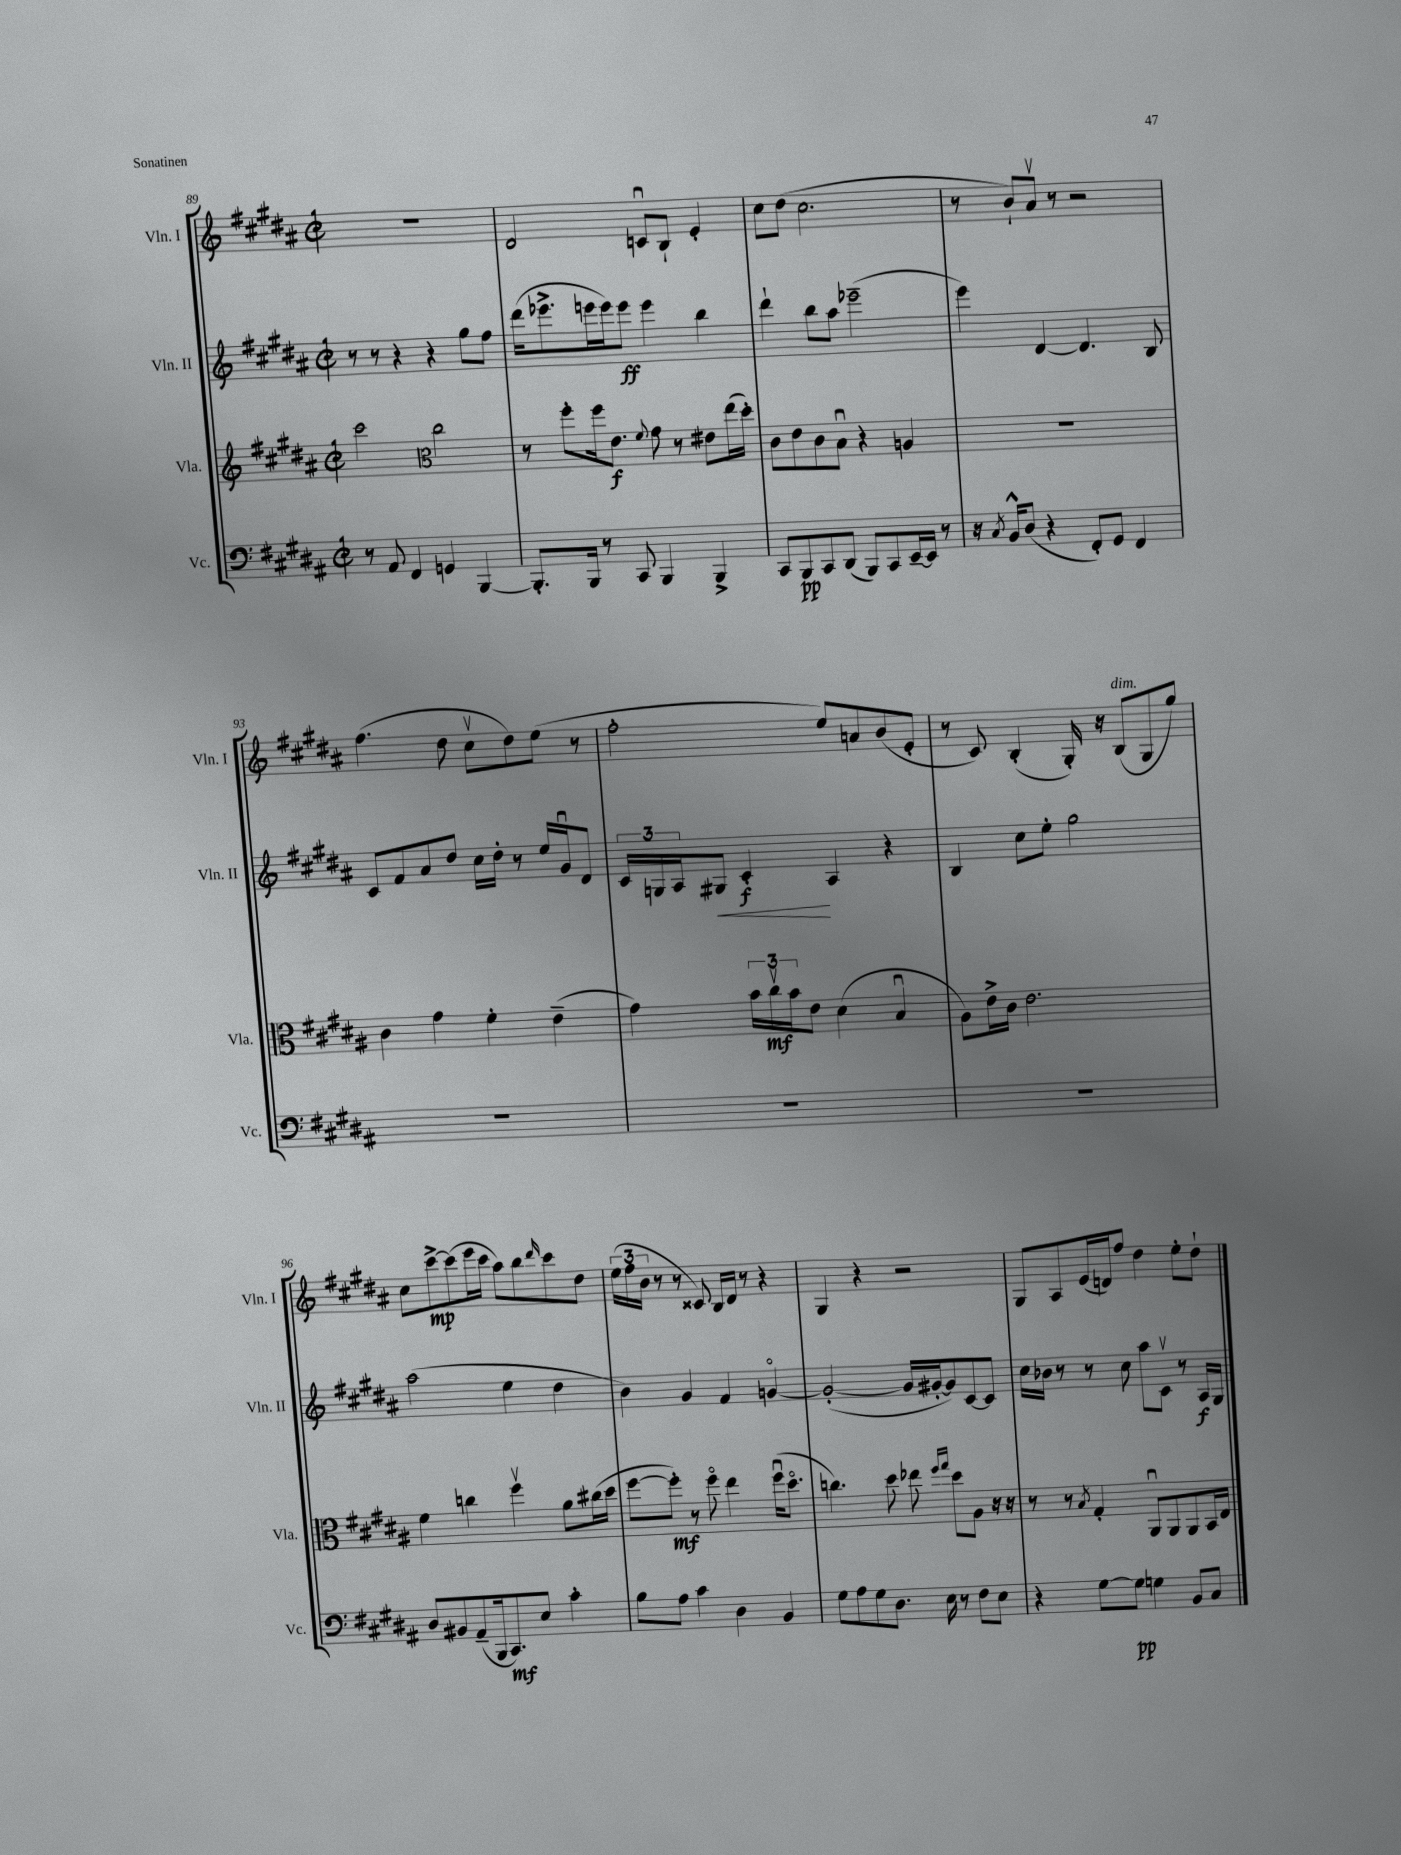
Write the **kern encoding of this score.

**kern	**dynam	**kern	**dynam	**kern	**dynam	**kern	**dynam
*part4	*part4	*part3	*part3	*part2	*part2	*part1	*part1
*staff4	*staff4	*staff3	*staff3	*staff2	*staff2	*staff1	*staff1
*I"Vc.	*	*I"Vla.	*	*I"Vln. II	*	*I"Vln. I	*
*I'Vc.	*	*I'Vla.	*	*I'Vln. II	*	*I'Vln. I	*
*clefF4	*	*clefG2	*	*clefG2	*	*clefG2	*
*k[f#c#g#d#a#]	*	*k[f#c#g#d#a#]	*	*k[f#c#g#d#a#]	*	*k[f#c#g#d#a#]	*
*M2/2	*	*M2/2	*	*M2/2	*	*M2/2	*
*met(c|)	*	*met(c|)	*	*met(c|)	*	*met(c|)	*
=89	=89	=89	=89	=89	=89	=89	=89
8r	.	2ccc#\	.	8r	.	1r	.
8AA#/	.	.	.	8r	.	.	.
4FF#/	.	.	.	4r	.	.	.
*	*	*clefC3	*	*	*	*	*
4GGn/	.	2cc#\	.	4r	.	.	.
[4BBB/	.	.	.	8gg#\L	.	.	.
.	.	.	.	8ff#\J	.	.	.
=90	=90	=90	=90	=90	=90	=90	=90
8.BBB'/L]	.	8r	.	(16ddd#\KL	.	2d#/	.
.	.	.	.	8.eee-X^\	.	.	.
.	.	8ff#'\L	.	.	.	.	.
16BBB/Jk	.	.	.	.	.	.	.
8r	.	16ff#\k	.	16eeen\L	.	.	.
.	.	8.e\J	f	16eee\J)	.	.	.
8CC#/	.	.	.	8eee\J	ff	.	.
.	.	8qqf#/	.	.	.	.	.
4BBB/	.	8g#\	.	4eee\	.	8cnu/L	.
.	.	8r	.	.	.	8B`/J	.
4BBB^/	.	8e#X\L	.	4bb\	.	4e'/	.
.	.	(16ee\L	.	.	.	.	.
.	.	16dd#'\JJ)	.	.	.	.	.
=91	=91	=91	=91	=91	=91	=91	=91
8CC#/L	.	8c#\L	.	4ddd#`\	.	8cc#\L	.
8BBB/	pp	8e\	.	.	.	(8dd#\J	.
8CC#/	.	8c#\	.	8bb\L	.	2.cc#\	.
(8DD#/J	.	8Bu\J	.	8aa#\J	.	.	.
8BBB/L)	.	4r	.	(2eee-X~\	.	.	.
8CC#/	.	.	.	.	.	.	.
[16EE~/L	.	4An/	.	.	.	.	.
16EE/JJ]	.	.	.	.	.	.	.
8r	.	.	.	.	.	.	.
=92	=92	=92	=92	=92	=92	=92	=92
16r	.	1r	.	4eee\)	.	8r	.
8qC#/	.	.	.	.	.	.	.
16BB^^/KL	.	.	.	.	.	.	.
(8D#/J	.	.	.	.	.	8b`/L)	.
4r	.	.	.	[4d#/	.	8a#v/J	.
.	.	.	.	.	.	8r	.
8FF#'/L)	.	.	.	4.d#/]	.	2r	.
8GG#/J	.	.	.	.	.	.	.
4FF#/	.	.	.	.	.	.	.
.	.	.	.	8B/	.	.	.
!!LO:LB:g=z
=93	=93	=93	=93	=93	=93	=93	=93
1r	.	4c#\	.	8c#/L	.	(4.ff#\	.
.	.	.	.	8f#/	.	.	.
.	.	4g#\	.	8a#/	.	.	.
.	.	.	.	8dd#/J	.	8dd#\	.
.	.	4f#'\	.	16cc#\LL	.	8cc#v\L	.
.	.	.	.	16dd#'\JJ	.	.	.
.	.	.	.	8r	.	8dd#\)	.
.	.	(4e~\	.	16ee/LL	.	(8ee\J	.
.	.	.	.	16g#u/J	.	.	.
.	.	.	.	8d#/J	.	8r	.
=94	=94	=94	=94	=94	=94	=94	=94
1r	.	4g#\)	.	24c#/LL	.	2ff#'\	.
.	.	.	.	24Gn/	.	.	.
.	.	.	.	24A#/J	.	.	.
!	!	!	!	!	!LO:HP:b	!	!
.	.	.	.	8G#X/J	<	.	.
.	.	24b\LL	.	4c#'/	f	.	.
.	.	24cc#v\	mf	.	.	.	.
.	.	24b\J	.	.	.	.	.
.	.	8e\J	.	.	.	.	.
.	.	(4d#\	.	4A#/	[	8ee/L)	.
.	.	.	.	.	.	8an/	.
.	.	4Bu/	.	4r	.	(8b/	.
.	.	.	.	.	.	8e'/J	.
=95	=95	=95	=95	=95	=95	=95	=95
1r	.	8A#\L)	.	4B/	.	8r	.
.	.	16e^\L	.	.	.	8c#/)	.
.	.	16c#\JJ	.	.	.	.	.
.	.	2.e\	.	8cc#\L	.	(4B'/	.
.	.	.	.	8ee'\J	.	.	.
.	.	.	.	2gg#\	.	16G#'/)	.
.	.	.	.	.	.	16r	.
!	!	!	!	!	!	!LO:TX:a:i:t=dim.	!
.	.	.	.	.	.	(8B/L	.
.	.	.	.	.	.	8G#/	.
.	.	.	.	.	.	8gg#/J)	.
!!LO:LB:g=z
=96	=96	=96	=96	=96	=96	=96	=96
8D#/L	.	4f#\	.	(2aa#\	.	8cc#\L	.
8BB#X/	.	.	.	.	.	[8ccc#^\	mp
(8AA#~/	.	4ccn\	.	.	.	(8ccc#\]	.
16BBB/k	.	.	.	.	.	16eee\L	.
8.CC#/)	mf	.	.	.	.	16ccc#\JJ	.
.	.	4ff#v\	.	4ee\	.	8aa#\L)	.
8E/J	.	.	.	.	.	8bb\	.
.	.	.	.	.	.	16qqddd#/	.
4c#'\	.	8a#\L	.	4dd#\	.	8ccc#\	.
.	.	(16cc#X\L	.	.	.	8dd#\J	.
.	.	16dd#\JJ	.	.	.	.	.
=97	=97	=97	=97	=97	=97	=97	=97
8B\L	.	[8ff#\L	.	4b\)	.	(24ee\LL	.
.	.	.	.	.	.	24ff#\	.
.	.	.	.	.	.	24b\JJ	.
8A#\J	.	8ff#'\J])	mf	.	.	8r	.
4c#\	.	8r	.	4g#/	.	8r	.
.	.	8ff#\	.	.	.	8c##X/)	.
4D#\	.	4ee\	.	4f#/	.	16B/LL	.
.	.	.	.	.	.	16d#/JJ	.
.	.	.	.	.	.	8r	.
4BB/	.	(16ff#u\KL	.	[4gn/	.	4r	.
.	.	8.dd#\J	.	.	.	.	.
=98	=98	=98	=98	=98	=98	=98	=98
8G#\L	.	4.ccn\)	.	(2g'/_	.	4G#/	.
8A#\	.	.	.	.	.	.	.
8G#\	.	.	.	.	.	4r	.
8.D#\J	.	8dd#\	.	.	.	.	.
.	.	8ee-X\	.	16g/LL]	.	2r	.
16E\	.	.	.	[16g#X'/J	.	.	.
.	.	16qqff#/LL	.	.	.	.	.
.	.	16qqgg#/JJ	.	.	.	.	.
8r	.	8dd#\L	.	8g#/])	.	.	.
8F#\L	.	8A#\J	.	[8c#/	.	.	.
8E\J	.	16r	.	8c#/J]	.	.	.
.	.	16r	.	.	.	.	.
=99	=99	=99	=99	=99	=99	=99	=99
4r	.	8r	.	16cc#\LL	.	8G#/L	.
.	.	.	.	16b-X\JJ	.	.	.
.	.	8r	.	8r	.	8A#/	.
.	.	8qB/	.	.	.	.	.
[8G#\L	.	4G#'/	.	8r	.	(16e/L	.
.	.	.	.	.	.	16dn/J)	.
8G#\J]	pp	.	.	8cc#\	.	8ff#/J	.
4Gn\	.	8AA#u/L	.	8aa#\L	.	4dd#\	.
.	.	8AA#/	.	8c#v\J	.	.	.
8BB/L	.	8AA#/	.	8r	.	8ee'\L	.
8C#/J	.	16BB/L	.	16A#/LL	f	8dd#`\J	.
.	.	16E/JJ	.	16G#/JJ	.	.	.
==	==	==	==	==	==	==	==
*-	*-	*-	*-	*-	*-	*-	*-
